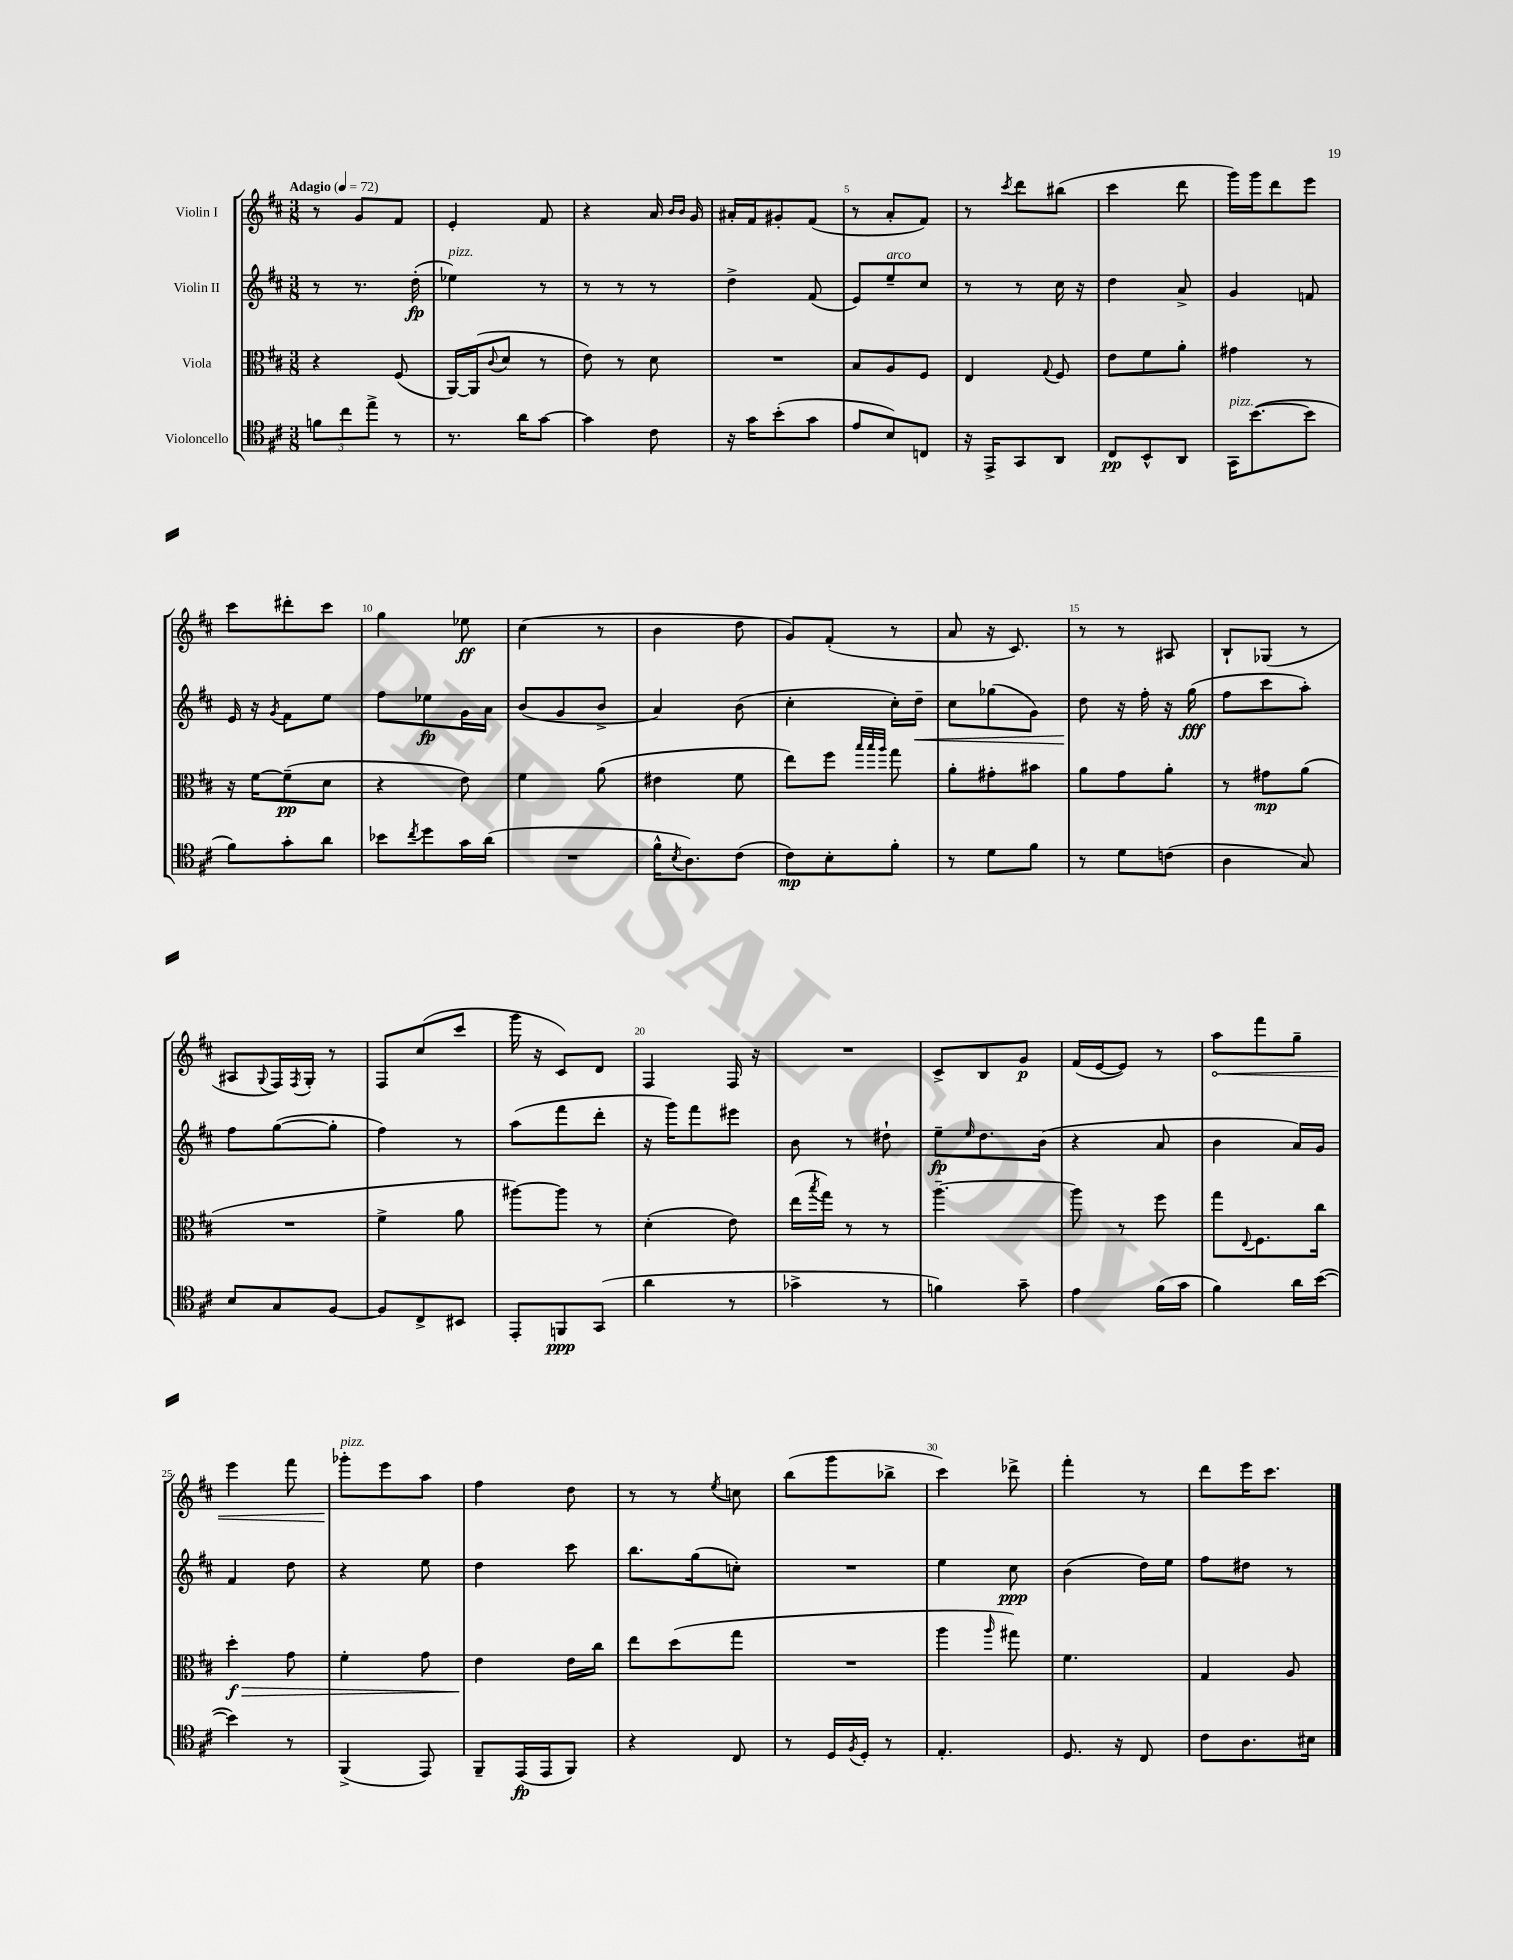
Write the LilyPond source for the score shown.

<<
\new StaffGroup <<
\new Staff = "s0" \with { instrumentName = "Violin I" } {
    \clef treble \key d \major \numericTimeSignature \time 3/8 \tempo "Adagio" 4 = 72
    r8 g'8 fis'8 |
    e'4-. fis'8 |
    r4 a'16 \grace { b'16 b'16 } g'16 |
    ais'16-. fis'16 gis'8-. fis'8( |
    r8 a'8-. fis'8) |
    r8 \acciaccatura { cis'''8 } d'''8 bis''8( |
    cis'''4 d'''8 |
    g'''16) g'''16 d'''8 e'''8 |
    cis'''8 dis'''8-. cis'''8 |
    g''4 ees''8\ff |
    cis''4( r8 |
    b'4 d''8 |
    g'8) fis'8-.( r8 |
    a'8 r16 cis'8.) |
    r8 r8 ais8 |
    b8-! ges8( r8 |
    ais8 \appoggiatura { g8 } fis16) \acciaccatura { fis8 } g16-. r8 |
    fis8 cis''8( cis'''8 |
    g'''16 r16 cis'8) d'8 |
    fis4 fis16 r16 |
    R4. |
    cis'8-> b8 g'8\p |
    fis'16( e'16~ e'8) r8 |
    \once \override Hairpin.circled-tip = ##t a''8\< fis'''8 g''8-- |
    e'''4 fis'''8 |
    ges'''8-.\!^\markup { \italic "pizz." } e'''8 a''8 |
    fis''4 d''8 |
    r8 r8 \acciaccatura { e''8 } c''8 |
    b''8( g'''8 bes''8-> |
    cis'''4) des'''8-> |
    fis'''4-. r8 |
    d'''8 e'''16 cis'''8. \bar "|." |
}
\new Staff = "s1" \with { instrumentName = "Violin II" } {
    \clef treble \key d \major \numericTimeSignature \time 3/8
    r8 r8. d''16-.\fp( |
    ees''4^\markup { \italic "pizz." }) r8 |
    r8 r8 r8 |
    d''4-> fis'8( |
    e'8) e''8--^\markup { \italic "arco" } cis''8 |
    r8 r8 cis''16 r16 |
    d''4 a'8-> |
    g'4 f'8 |
    e'16 r16 \acciaccatura { g'8 } fis'8 e''8 |
    fis''8 ees''8\fp g'16 a'16 |
    b'8( g'8 b'8-> |
    a'4) b'8( |
    cis''4-. cis''16-.) d''16--\< |
    cis''8 ges''8( g'8) |
    d''8\! r16 fis''16-. r16 g''16\fff( |
    fis''8 cis'''8 a''8-.) |
    fis''8 g''8~( g''8-. |
    fis''4) r8 |
    a''8( fis'''8 d'''8-. |
    r16 g'''16) fis'''8 eis'''8 |
    b'8 r8 dis''8-! |
    e''8--\fp \grace { e''16 } d''8. b'16( |
    r4 a'8 |
    b'4 a'16) g'16 |
    fis'4 d''8 |
    r4 e''8 |
    d''4 cis'''8 |
    b''8. g''16( c''8-.) |
    R4. |
    e''4 cis''8\ppp |
    b'4( d''16) e''16 |
    fis''8 dis''8 r8 \bar "|." |
}
\new Staff = "s2" \with { instrumentName = "Viola" } {
    \clef alto \key d \major \numericTimeSignature \time 3/8
    r4 fis8( |
    a,16~) a,16( \appoggiatura { cis'8 } d'8 r8 |
    e'8) r8 d'8 |
    R4. |
    b8 a8 fis8 |
    e4 \appoggiatura { g8 } fis8 |
    e'8 fis'8 a'8-. |
    gis'4 r8 |
    r16 fis'16~ fis'8--\pp( d'8 |
    r4 e'8) |
    fis'4 a'8( |
    eis'4 fis'8 |
    e''8) fis''8 \grace { b''32 b''32 a''32 } g''8 |
    a'8-. gis'8-. bis'8 |
    a'8 g'8 a'8-. |
    r8 gis'8\mp a'8( |
    R4. |
    fis'4-> a'8 |
    ais''8~) ais''8 r8 |
    d'4-.( e'8) |
    e''16( \acciaccatura { b''8 } g''16) r8 r8 |
    a''4.~-- |
    a''8 r8 fis''8 |
    g''8 \appoggiatura { e8 } fis8. cis''16 |
    d''4-.\f\> g'8 |
    fis'4-. g'8 |
    e'4\! e'16 cis''16 |
    e''8 d''8( g''8 |
    R4. |
    a''4 \grace { a''16 } gis''8) |
    fis'4. |
    g4 a8 \bar "|." |
}
\new Staff = "s3" \with { instrumentName = "Violoncello" } {
    \clef tenor \key d \major \numericTimeSignature \time 3/8
    \tuplet 3/2 { f'8 cis''8 e''8-> } r8 |
    r8. a'16 g'8~ |
    g'4 cis'8 |
    r16 g'16 b'8-.( g'8 |
    e'8 b8) c8 |
    r16 e,16-> g,8 a,8 |
    cis8\pp b,8-^ a,8 |
    g,16^\markup { \italic "pizz." } b'8.~( b'8 |
    fis'8) g'8-. a'8 |
    bes'8 \acciaccatura { cis''8 } d''8 g'16 a'16( |
    R4. |
    fis'16-^ \acciaccatura { b8 } a8.) cis'8( |
    cis'8\mp) b8-. fis'8-. |
    r8 d'8 fis'8 |
    r8 d'8 c'8( |
    a4 g8) |
    b8 g8 fis8~ |
    fis8 cis8-> bis,8 |
    e,8-. f,8\ppp g,8( |
    a'4 r8 |
    ges'4-> r8 |
    f'4) g'8-- |
    e'4 fis'16( g'16 |
    fis'4) a'16 b'16~( |
    b'4) r8 |
    fis,4->( e,8) |
    fis,8-- e,16\fp( e,16 fis,8) |
    r4 cis8 |
    r8 d16 \acciaccatura { fis8 } d16-. r8 |
    e4.-. |
    d8. r16 cis8 |
    cis'8 a8. bis16 \bar "|." |
}
>>
>>
\layout { \context { \Score \override BarNumber.break-visibility = ##(#f #t #t) barNumberVisibility = #(every-nth-bar-number-visible 5) } }
